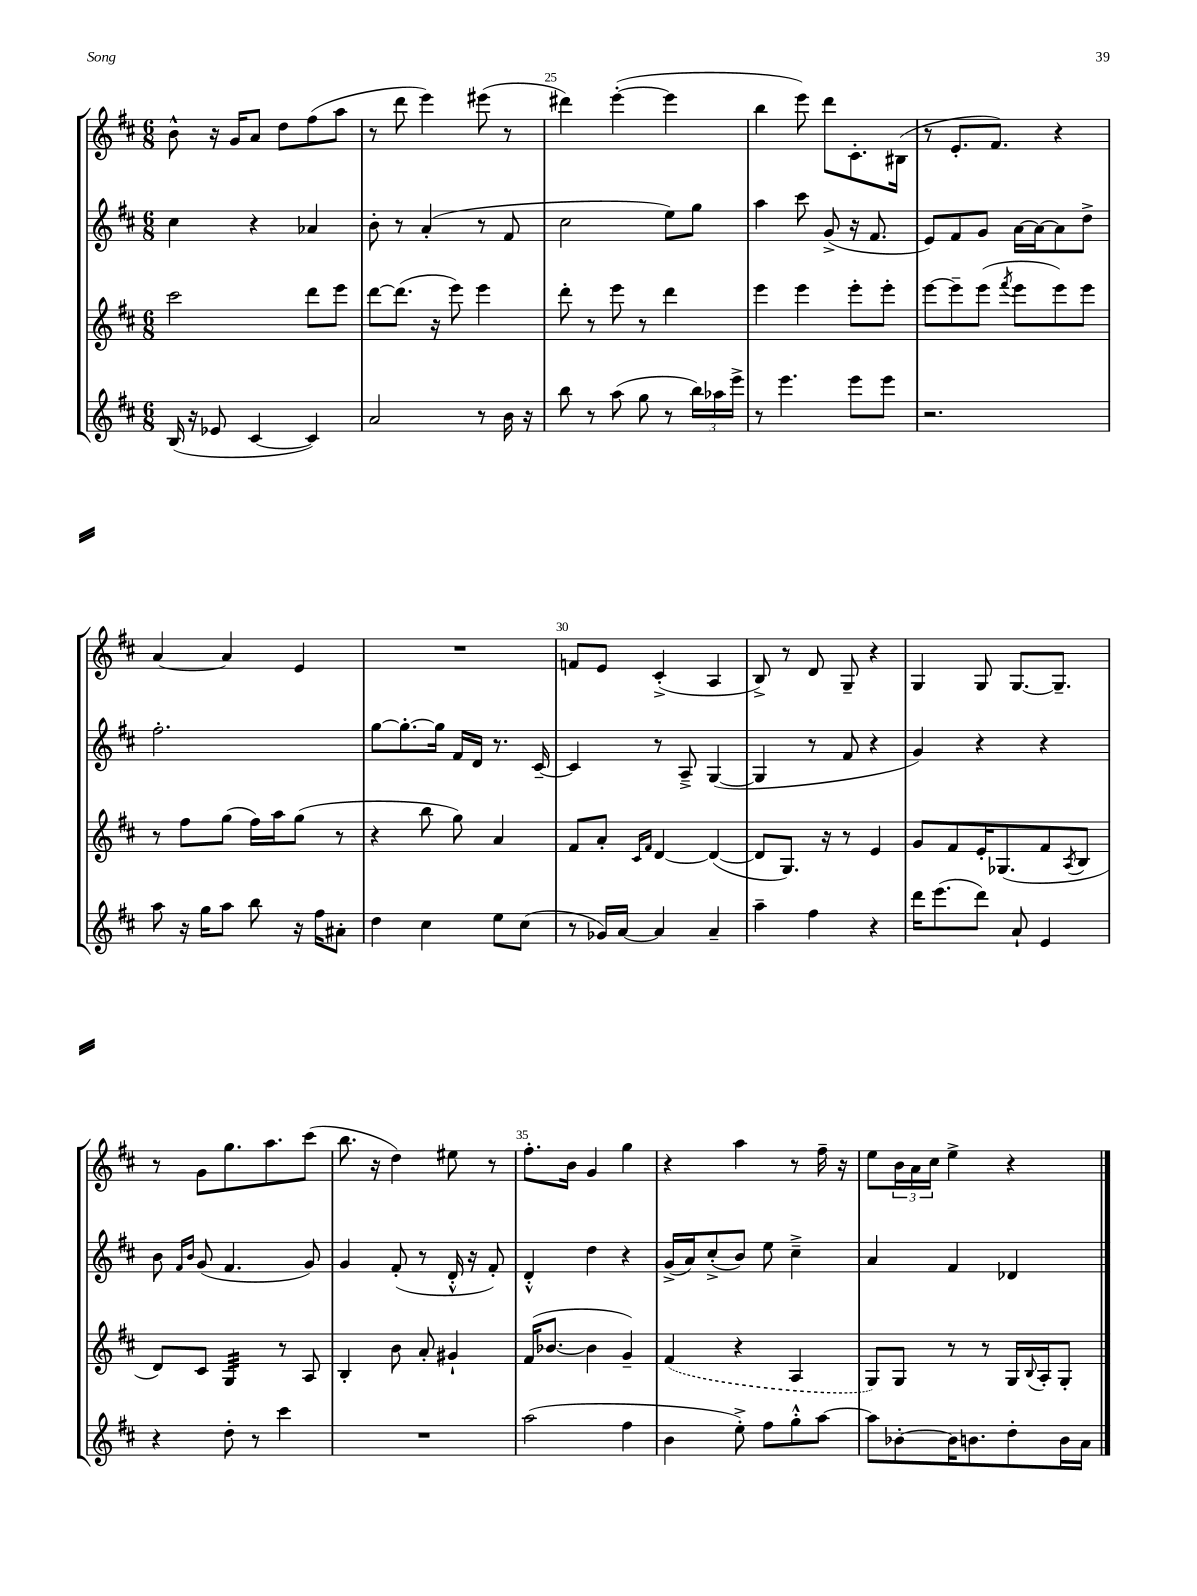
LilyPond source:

<<
\new StaffGroup <<
\new Staff = "s0" {
    \clef treble \key d \major \numericTimeSignature \time 6/8
    b'8-^ r16 g'16 a'8 d''8 fis''8( a''8 |
    r8 d'''8 e'''4) eis'''8( r8 |
    dis'''4) e'''4~-.( e'''4 |
    b''4 e'''8) d'''8 cis'8.-. bis16( |
    r8 e'8.-. fis'8.) r4 |
    a'4~ a'4 e'4 |
    R2. |
    f'8 e'8 cis'4-.->( a4 |
    b8->) r8 d'8 g8-- r4 |
    g4 g8 g8.~ g8.-- |
    r8 g'8 g''8. a''8. cis'''8( |
    b''8. r16 d''4) eis''8 r8 |
    fis''8.-. b'16 g'4 g''4 |
    r4 a''4 r8 fis''16-- r16 |
    e''8 \tuplet 3/2 { b'16 a'16 cis''16 } e''4-> r4 \bar "|." |
}
\new Staff = "s1" {
    \clef treble \key d \major \numericTimeSignature \time 6/8
    cis''4 r4 aes'4 |
    b'8-. r8 a'4-.( r8 fis'8 |
    cis''2 e''8) g''8 |
    a''4 cis'''8 g'8->( r16 fis'8. |
    e'8) fis'8 g'8 a'16~ a'16~ a'8 d''8-> |
    fis''2.-. |
    g''8~ g''8.~-. g''16 fis'16 d'16 r8. cis'16~-- |
    cis'4 r8 a8---> g4~( |
    g4 r8 fis'8 r4 |
    g'4) r4 r4 |
    b'8 \grace { fis'16 b'16 } g'8( fis'4. g'8) |
    g'4 fis'8-.( r8 d'16-.-^ r16 fis'8-.) |
    d'4-.-^ d''4 r4 |
    g'16->( a'16) cis''8-.->( b'8) e''8 cis''4---> |
    a'4 fis'4 des'4 \bar "|." |
}
\new Staff = "s2" {
    \clef treble \key d \major \numericTimeSignature \time 6/8
    cis'''2 d'''8 e'''8 |
    d'''8~ d'''8.( r16 e'''8) e'''4 |
    d'''8-. r8 e'''8 r8 d'''4 |
    e'''4 e'''4 e'''8-. e'''8-. |
    e'''8~ e'''8-- e'''8( \acciaccatura { fis'''8 } e'''8 e'''8) e'''8 |
    r8 fis''8 g''8( fis''16) a''16 g''8( r8 |
    r4 b''8 g''8) a'4 |
    fis'8 a'8-. \grace { cis'16 fis'16 } d'4~ d'4~( |
    d'8 g8.) r16 r8 e'4 |
    g'8 fis'8 e'16-. ges8.( fis'8 \acciaccatura { a8 } b8 |
    d'8) cis'8 g4:32 r8 a8 |
    b4-. b'8 a'8-. gis'4-! |
    fis'16( bes'8.~ bes'4 g'4--) |
    \once \slurDashed fis'4( r4 a4 |
    g8) g8 r8 r8 g16 \appoggiatura { b8 } a16-. g8-. \bar "|." |
}
\new Staff = "s3" {
    \clef treble \key d \major \numericTimeSignature \time 6/8
    b16( r16 ees'8 cis'4~ cis'4) |
    a'2 r8 b'16 r16 |
    b''8 r8 a''8( g''8 r8 \tuplet 3/2 { b''16) aes''16 e'''16-> } |
    r8 e'''4. e'''8 e'''8 |
    r2. |
    a''8 r16 g''16 a''8 b''8 r16 fis''16 ais'8-. |
    d''4 cis''4 e''8 cis''8( |
    r8 ges'16) a'16~ a'4 a'4-- |
    a''4-- fis''4 r4 |
    d'''16 e'''8.( d'''8) a'8-! e'4 |
    r4 d''8-. r8 cis'''4 |
    R2. |
    a''2( fis''4 |
    b'4 e''8-.->) fis''8 g''8-.-^ a''8~ |
    a''8 bes'8~-. bes'16 b'8. d''8-. b'16 a'16 \bar "|." |
}
>>
>>
\layout { \context { \Score currentBarNumber = #23 \override BarNumber.break-visibility = ##(#f #t #t) barNumberVisibility = #(every-nth-bar-number-visible 5) } }
